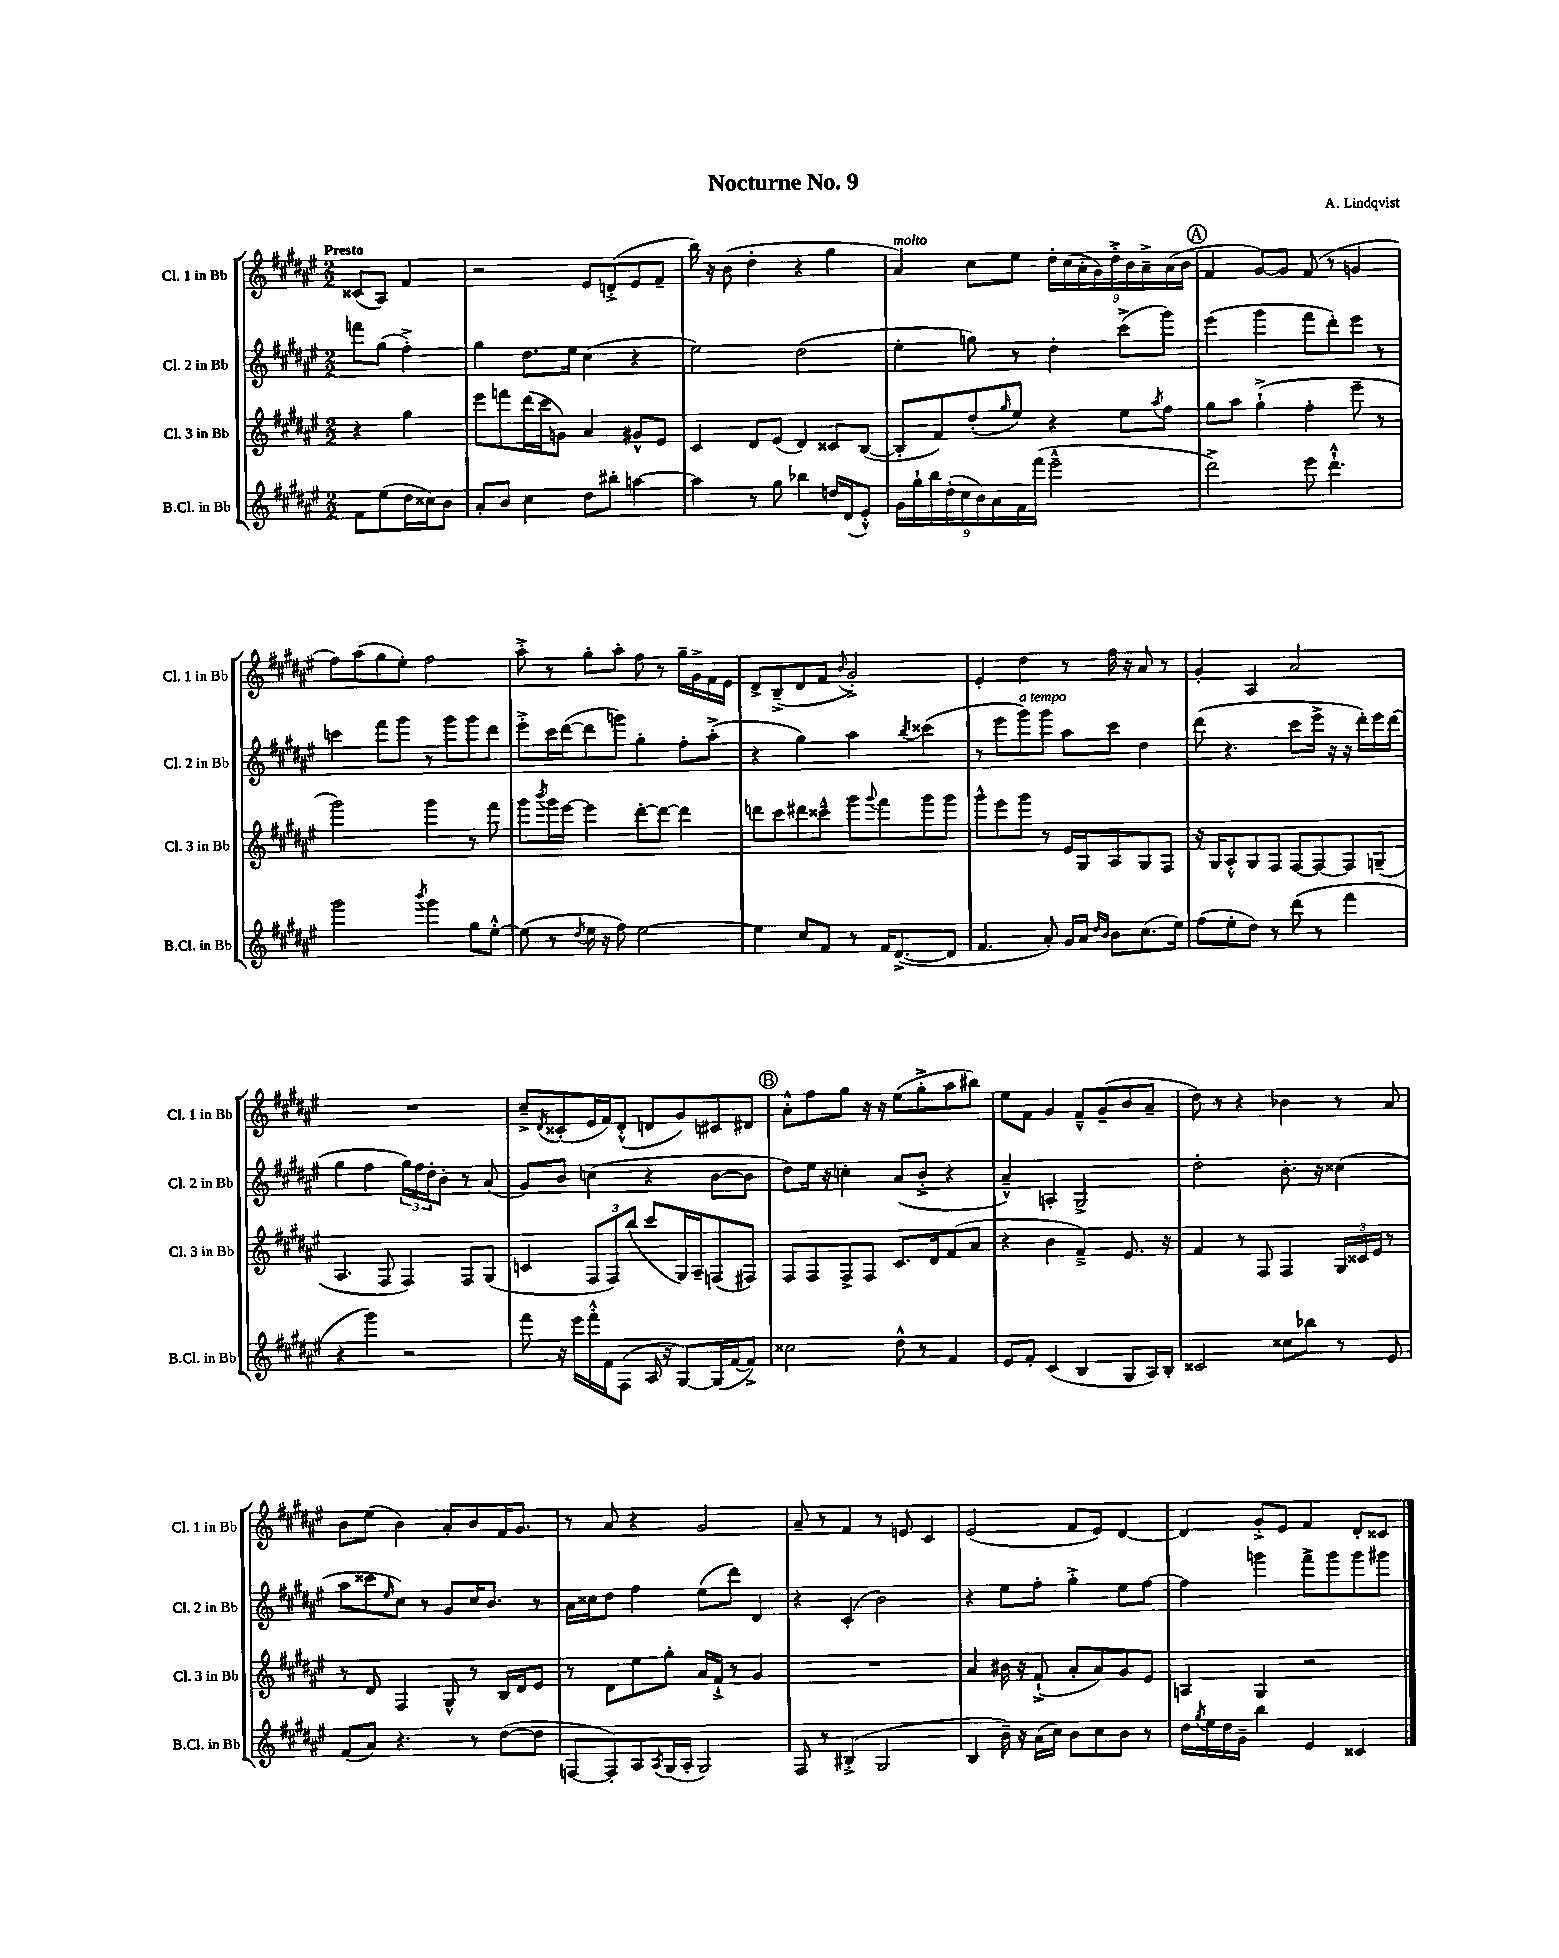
\header { title = "Nocturne No. 9" composer = "A. Lindqvist" }
<<
\new StaffGroup <<
\new Staff = "s0" \with { instrumentName = "Cl. 1 in Bb" shortInstrumentName = "Cl. 1 in Bb" } {
    \clef treble \key fis \major \numericTimeSignature \time 2/2 \partial 2 \tempo "Presto"
    cisis'8( ais8) fis'4 |
    r2 eis'8 d'8-.->( eis'8 fis'8-- |
    b''16) r16 b'8( dis''4-. r4 gis''4 |
    ais'4^\markup { \italic "molto" }) cis''8 eis''8 \tuplet 9/8 { dis''16-. cis''16( ais'16-. gis'16) dis''16-.-> b'16 ais'16---> ais'16( b'16 } |
    \mark \markup { \circle "A" } fis'4 gis'8~) gis'8 fis'8( r8 g'4 |
    fis''8) ais''8( gis''8 eis''8-.) fis''2 |
    ais''8-.-> r8 gis''8-. ais''8-. fis''8 r8 gis''16-- gis'16-> fis'16 eis'16 |
    dis'8-> b8--->( dis'8 fis'8 \appoggiatura { b'8 } gis'2-.->) |
    eis'4-. dis''4 r8 fis''16 r16 ais'8 r8 |
    gis'4-. ais4 ais'2 |
    R1 |
    cis''8---> \acciaccatura { dis'8 } cisis'8-.( eis'16 fis'16) dis'8-.-^( d'8 gis'8) cis'8 dis'8 |
    \mark \markup { \circle "B" } ais'8-.-^ fis''8 gis''8 r16 r16 eis''8( gis''8-.-> ais''8 bis''8) |
    eis''8 fis'8 gis'4 fis'8---^ gis'8--( b'8 ais'8-- |
    dis''8) r8 r4 bes'4 r8 ais'8 |
    b'8 eis''8( b'4) ais'8-. b'8 fis'16 gis'8. |
    r8 ais'8 r4 gis'2 |
    ais'8-- r8 fis'4 r8 e'8 cis'4 |
    eis'2( fis'8 eis'8) dis'4~ |
    dis'4 gis'8-.-> eis'8 fis'4 dis'8-. cisis'8 \bar "|." |
}
\new Staff = "s1" \with { instrumentName = "Cl. 2 in Bb" shortInstrumentName = "Cl. 2 in Bb" } {
    \clef treble \key fis \major \numericTimeSignature \time 2/2 \partial 2
    f'''8 gis''8( fis''4-.->) |
    gis''4 dis''8. eis''16 cis''4( r4 |
    eis''2) dis''2( |
    eis''4-. g''8) r8 dis''4-. cis'''8->( gis'''8) |
    \mark \markup { \circle "A" } eis'''4( gis'''4 fis'''8 dis'''8-.) eis'''8 r8 |
    c'''4 fis'''8 gis'''8 r8 gis'''8 gis'''8 dis'''8 |
    eis'''8-.-> cis'''16 dis'''16~( dis'''8 g'''8) gis''4-. fis''8-. ais''8-.->( |
    r4 gis''4) ais''4 \acciaccatura { b''8 } cisis'''4( |
    r8 eis'''8 gis'''8^\markup { \italic "a tempo" }) gis'''8 ais''8 cis'''8 dis''4 |
    dis'''8( r4. cis'''8 eis'''16-> r16 r16 dis'''16-.) eis'''16 dis'''16( |
    gis''4 fis''4 \tuplet 3/2 { gis''16) fis''16 dis''16-. } b'8-. r8 ais'8( |
    gis'8) b'8 c''4( r4 b'8~ b'8 |
    \mark \markup { \circle "B" } dis''8) eis''16 r16 c''4-. ais'8( b'8-.-> r4 |
    ais'4---^) a4-. gis2-> |
    dis''2-. b'8.-. r16 cisis''4( |
    ais''8 cisis'''8 \grace { eis''16 } cis''8) r8 gis'8 cis''16 b'8. r8 |
    ais'16 cisis''16 dis''8 fis''4 eis''8( dis'''8) dis'4 |
    r4 cis'4-.( b'2) |
    r4 eis''8 fis''8-. gis''4-.-> eis''8 fis''8~ |
    fis''4 g'''4 fis'''8-> g'''8 g'''8 gis'''8 \bar "|." |
}
\new Staff = "s2" \with { instrumentName = "Cl. 3 in Bb" shortInstrumentName = "Cl. 3 in Bb" } {
    \clef treble \key fis \major \numericTimeSignature \time 2/2 \partial 2
    r4 gis''4 |
    eis'''8 f'''8 dis'''16( cis'''16 g'8) ais'4 gis'8-^ eis'8 |
    cis'4 dis'8 eis'8( dis'4) cisis'8 b8~( |
    b8-. fis'8) dis''8-.( \grace { gis''16 } eis''8) r4 eis''8 \acciaccatura { ais''8 } fis''8 |
    \mark \markup { \circle "A" } gis''8 ais''8 gis''4-!->( fis''4-. eis'''8-- r8 |
    gis'''2) gis'''4 r8 fis'''8 |
    gis'''8 \acciaccatura { b'''8 } gis'''16 eis'''16~ eis'''4 dis'''8~-. dis'''8~ dis'''4 |
    d'''8 cis'''8 dis'''8 cisis'''8---^ gis'''8 \appoggiatura { gis'''8 } fis'''8 gis'''8 gis'''8 |
    gis'''8-^ eis'''8 gis'''8 r8 eis'16 gis16 ais8 gis8 fis8 |
    r16 gis16 ais8-.-^ gis8 fis8 fis8~ fis8~ fis8 g8--( |
    ais4. fis8 fis4) fis8 gis8( |
    c'4 \tuplet 3/2 { fis8 fis8) b''8( } cis'''8 gis16) ais16-- f8( fis8) |
    \mark \markup { \circle "B" } fis8 fis8 fis8-> fis8 cis'8. dis'16 fis'8( ais'8 |
    r4 b'4 fis'4--->) eis'8. r16 |
    fis'4 r8 fis8 fis4 \tuplet 3/2 { gis16 cisis'16 eis'16 } r8 |
    r8 dis'8 fis4 gis8-^ r8 b16 dis'16 eis'8 |
    r8 dis'8 eis''8 gis''8-. ais'16 fis'16-!-> r8 gis'4 |
    R1 |
    ais'4 bis'16 r16 fis'8-!->( ais'8-. ais'8) gis'8 eis'8 |
    a4 gis4 r2 \bar "|." |
}
\new Staff = "s3" \with { instrumentName = "B.Cl. in Bb" shortInstrumentName = "B.Cl. in Bb" } {
    \clef treble \key fis \major \numericTimeSignature \time 2/2 \partial 2
    fis'8 eis''8( dis''16 cisis''16) b'8 |
    ais'8-. b'8 cis''4 dis''8 bis''8-. a''4~ |
    a''4 r8 gis''8 bes''4 d''16 dis'16( eis'8-.-^) |
    \tuplet 9/8 { gis'16 gis''16-! b''16 dis''16-.( cis''16 b'16) ais'16 fis'16 fis'''16( } eis'''2---^ |
    \mark \markup { \circle "A" } dis'''2->) eis'''8 dis'''4.-!-^ |
    gis'''2 \acciaccatura { b'''8 } gis'''4 gis''8 eis''8~-.-^ |
    eis''8( r8 \acciaccatura { dis''8 } eis''16 r16 fis''8) eis''2~ |
    eis''4 cis''8 fis'8 r8 fis'16 dis'8.~->( dis'8 |
    fis'4. ais'8-.) gis'16 ais'16 \grace { dis''16 b'16 } b'8 cis''8.( eis''16) |
    fis''8( eis''8-. dis''8) r8 dis'''8( r8 fis'''4 |
    r4 gis'''4) r2 |
    fis'''8 r16 eis'''16 fis'''16-.-^ fis'16 fis8( ais16 r16 gis8~) gis16( fis'16~ fis'8->) |
    \mark \markup { \circle "B" } cisis''2 dis''8-^ r8 fis'4 |
    eis'8 fis'8-. cis'4( b4 gis8 ais16) b16-. |
    cisis'2 cisis''8 bes''8 r8 eis'8 |
    fis'8( ais'8) r4. r8 dis''8~( dis''8 |
    f8~ f8-.) ais8 \acciaccatura { ais8 } gis16( ais16-. gis2) |
    fis8 r8 bis4-.->( gis2 |
    b4 b'16--) r16 ais'16( cis''16) b'8 cis''8 b'8 r8 |
    dis''16 \acciaccatura { gis''8 } eis''16 dis''16 gis'16-- b''4 eis'4 cisis'4 \bar "|." |
}
>>
>>
\layout { \context { \Score \remove "Bar_number_engraver" } }
